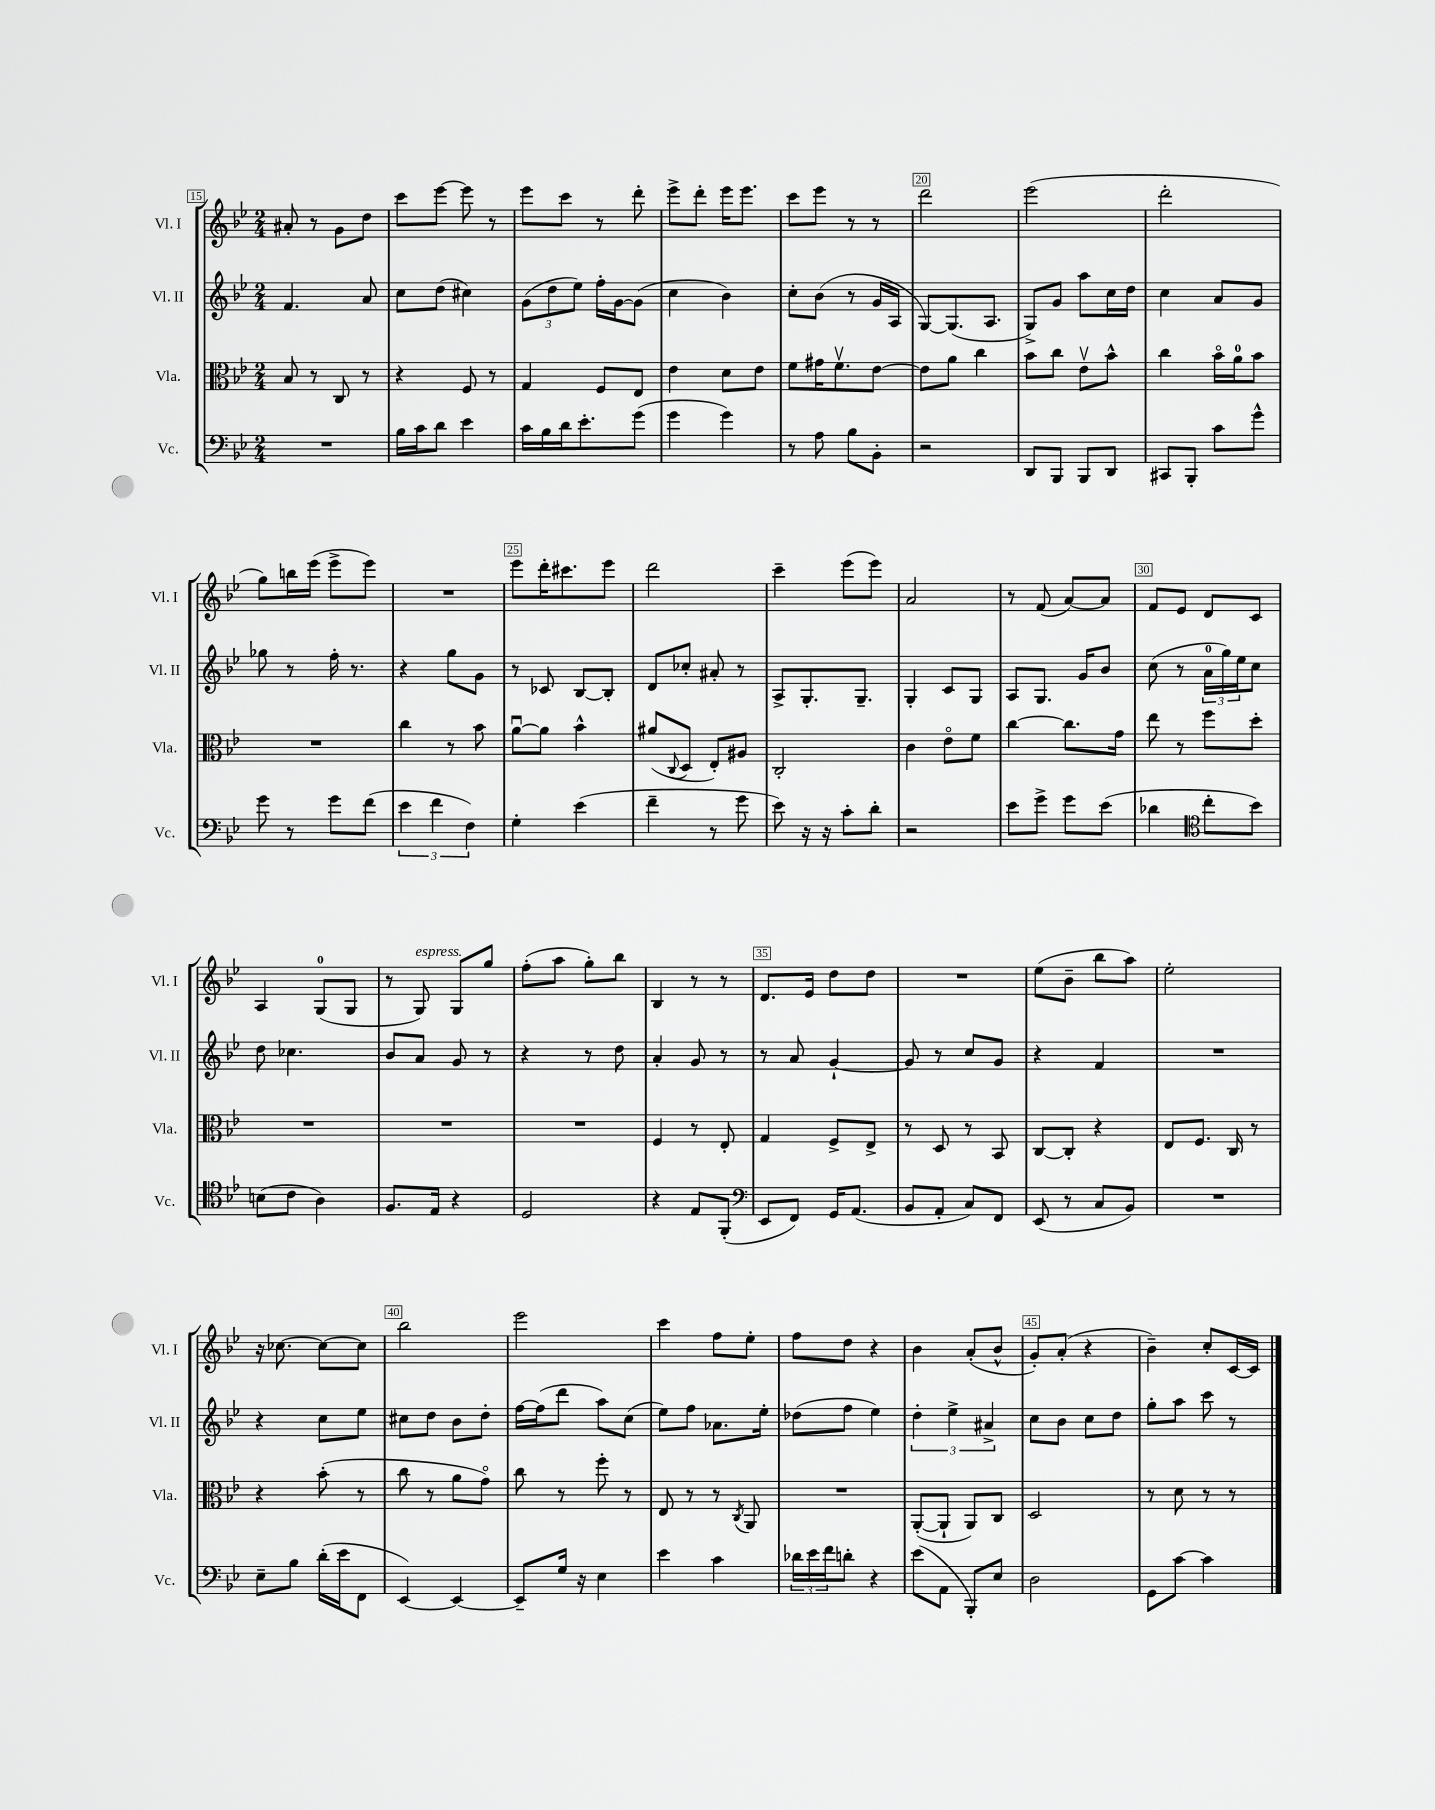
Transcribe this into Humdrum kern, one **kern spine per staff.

**kern	**kern	**kern	**kern
*part4	*part3	*part2	*part1
*staff4	*staff3	*staff2	*staff1
*I"Vc.	*I"Vla.	*I"Vl. II	*I"Vl. I
*I'Vc.	*I'Vla.	*I'Vl. II	*I'Vl. I
*clefF4	*clefC3	*clefG2	*clefG2
*k[b-e-]	*k[b-e-]	*k[b-e-]	*k[b-e-]
*M2/4	*M2/4	*M2/4	*M2/4
=15	=15	=15	=15
2r	8B-/	4.f/	8a#X'/
.	8r	.	8r
.	8C/	.	8g\L
.	8r	8a/	8dd\J
=16	=16	=16	=16
16B-\LL	4r	8cc\L	8ccc\L
16c\J	.	.	.
8d\J	.	(8dd\J	[8eee-\J
4e-\	8F/	4cc#X\)	8eee-\]
.	8r	.	8r
=17	=17	=17	=17
16c\LL	4G/	(12g\L	8eee-\L
16B-\	.	.	.
.	.	12dd\	.
16d\J	.	.	8ccc\J
.	.	12ee-\J)	.
8.e-'\	.	.	.
.	8F/L	16ff'\LL	8r
.	.	[16g\J	.
(8g\J	8E-/J	(8g\J]	8ddd'\
=18	=18	=18	=18
4g\	4e-\	4cc\	8eee-^\L
.	.	.	8ddd'\J
4g\)	8d\L	4b-\)	16eee-\KL
.	.	.	8.eee-\J
.	8e-\J	.	.
=19	=19	=19	=19
8r	8f\L	8cc'\L	8ccc\L
8A\	16g#X\K	(8b-\J	8eee-\J
.	8.fv\	.	.
8B-\L	.	8r	8r
8BB-'\J	[8e-\J	16g/LL	8r
.	.	16A/JJ	.
=20	=20	=20	=20
2r	8e-\L]	[8G/L)	2ddd\
.	8a\J	(8.G/]	.
.	4cc\	.	.
.	.	8.A/J	.
=21	=21	=21	=21
8DD/L	8b-\L	8G^/L)	(2eee-\
8BBB-/J	8cc\J	8g/J	.
8BBB-/L	8e-v\L	8aa\L	.
8DD/J	8b-^^\J	16cc\L	.
.	.	16dd\JJ	.
=22	=22	=22	=22
8CC#X/L	4cc\	4cc\	2ddd'\
8BBB-'/J	.	.	.
8c\L	16b-\LL	8a/L	.
.	16a\J	.	.
8g^^\J	8b-\J	8g/J	.
!!LO:LB:g=z
=23	=23	=23	=23
8g\	2r	8gg-X\	8gg\L)
8r	.	8r	16bbn\L
.	.	.	(16eee-\JJ
8g\L	.	16ff'\	8eee-^\L
.	.	8.r	.
(8f\J	.	.	8eee-\J)
=24	=24	=24	=24
6e-\	4cc\	4r	2r
6f\	.	.	.
.	8r	8gg\L	.
6F\)	.	.	.
.	8b-\	8g\J	.
=25	=25	=25	=25
4G'\	[8au\L	8r	8eee-\L
.	8a\J]	8c-X/	16ddd'\K
.	.	.	8.ccc#X\
(4e-\	4b-^^\	[8B-/L	.
.	.	8B-'/J]	8eee-\J
=26	=26	=26	=26
4f~\	(8a#X/L	8d/L	2ddd\
.	8qqC/	.	.
.	8D/J	8cc-X'/J	.
8r	8E-'/L)	8a#X'/	.
8g\	8A#X/J	8r	.
=27	=27	=27	=27
8e-\)	2C'/	8A^/L	4ccc~\
16r	.	8.G'/	.
16r	.	.	.
8c'\L	.	.	(8eee-\L
.	.	8.G~/J	.
8d'\J	.	.	8eee-\J)
=28	=28	=28	=28
2r	4c\	4G'/	2a/
.	8e-\L	8c/L	.
.	8f\J	8G/J	.
=29	=29	=29	=29
8e-\L	[4cc\	8A/L	8r
8g^\J	.	8.G/J	(8f/
8g\L	8.cc\L]	.	[8a/L)
.	.	16g/KL	.
(8e-\J	.	8b-/J	8a/J]
.	16g\Jk	.	.
=30	=30	=30	=30
4d-X\	8ee-\	(8cc\	8f/L
.	8r	8r	8e-/J
*clefC4	*	*	*
8cc'\L	8ff\L	24a\LL	8d/L
.	.	24gg\)	.
.	.	24ee-\J	.
8b-\J)	8dd'\J	8cc\J	8c/J
!!LO:LB:g=z
=31	=31	=31	=31
(8Bn\L	2r	8dd\	4A/
8c\J	.	4.cc-X\	.
4A\)	.	.	(8G/L
.	.	.	8G/J
=32	=32	=32	=32
8.F/L	2r	8b-/L	8r
!	!	!	!LO:TX:a:i:t=espress.
.	.	8a/J	8G/)
16E-/Jk	.	.	.
4r	.	8g/	8G/L
.	.	8r	8gg/J
=33	=33	=33	=33
2D/	2r	4r	(8ff'\L
.	.	.	8aa\J
.	.	8r	8gg'\L)
.	.	8dd\	8bb-\J
=34	=34	=34	=34
4r	4F/	4a'/	4B-/
8E-/L	8r	8g/	8r
(8FF'/J	8E-'/	8r	8r
=35	=35	=35	=35
*clefF4	*	*	*
8EE-/L	4G/	8r	8.d/L
8FF/J)	.	8a/	.
.	.	.	16e-/Jk
16GG/KL	8F^/L	[4g`/	8dd\L
(8.AA/J	.	.	.
.	8E-^/J	.	8dd\J
=36	=36	=36	=36
8BB-/L	8r	8g/]	2r
8AA'/J	8D/	8r	.
8C/L)	8r	8cc/L	.
8FF/J	8BB-/	8g/J	.
=37	=37	=37	=37
(8EE-/	[8C/L	4r	(8ee-\L
8r	8C'/J]	.	8b-~\J
8C/L	4r	4f/	8bb-\L
8BB-/J)	.	.	8aa\J)
=38	=38	=38	=38
2r	8E-/L	2r	2ee-'\
.	8.F/J	.	.
.	16C/	.	.
.	8r	.	.
!!LO:LB:g=z
=39	=39	=39	=39
8E-~\L	4r	4r	16r
.	.	.	[8.cc-X\
8B-\J	.	.	.
(16d'\LL	(8b-'\	8cc\L	8cc-\L_
16e-\J	.	.	.
8FF\J	8r	8ee-\J	8cc-\J]
=40	=40	=40	=40
[4EE-/)	8cc\	8cc#X\L	2bb-\
.	8r	8dd\J	.
4EE-/_	8a\L	8b-\L	.
.	8g\J)	8dd'\J	.
=41	=41	=41	=41
8EE-~/L]	8cc\	[16ff\LL	2eee-\
.	.	(16ff\J]	.
16G/Jk	8r	8ddd\J	.
16r	.	.	.
4E-\	8ff'\	8aa\L)	.
.	8r	(8cc\J	.
=42	=42	=42	=42
4e-\	8E-/	8ee-\L)	4ccc\
.	8r	8ff\J	.
4c\	8r	8.a-X\L	8ff\L
.	8qC/	.	.
.	8AA/	.	8ee-'\J
.	.	16ee-'\Jk	.
=43	=43	=43	=43
24d-X\LL	2r	(8dd-X\L	8ff\L
24e-\	.	.	.
24f\J	.	.	.
8dn'\J	.	8ff\J	8dd\J
4r	.	4ee-\)	4r
=44	=44	=44	=44
(8e-\L	([8AA'/L	6dd'\	4b-\
8AA\J	8AA`/J]	.	.
.	.	6ee-^\	.
8BBB-'/L)	8AA/L)	.	(8a'/L
.	.	6a#X^/	.
8E-/J	8C/J	.	8b-^^/J
=45	=45	=45	=45
2D\	2D/	8cc\L	8g'/L)
.	.	8b-\J	(8a'/J
.	.	8cc\L	4r
.	.	8dd\J	.
=46	=46	=46	=46
8GG\L	8r	8gg'\L	4b-~\)
[8c\J	8d\	8aa\J	.
4c\]	8r	8ccc\	8cc'/L
.	8r	8r	[16c/L
.	.	.	16c/JJ]
==	==	==	==
*-	*-	*-	*-
